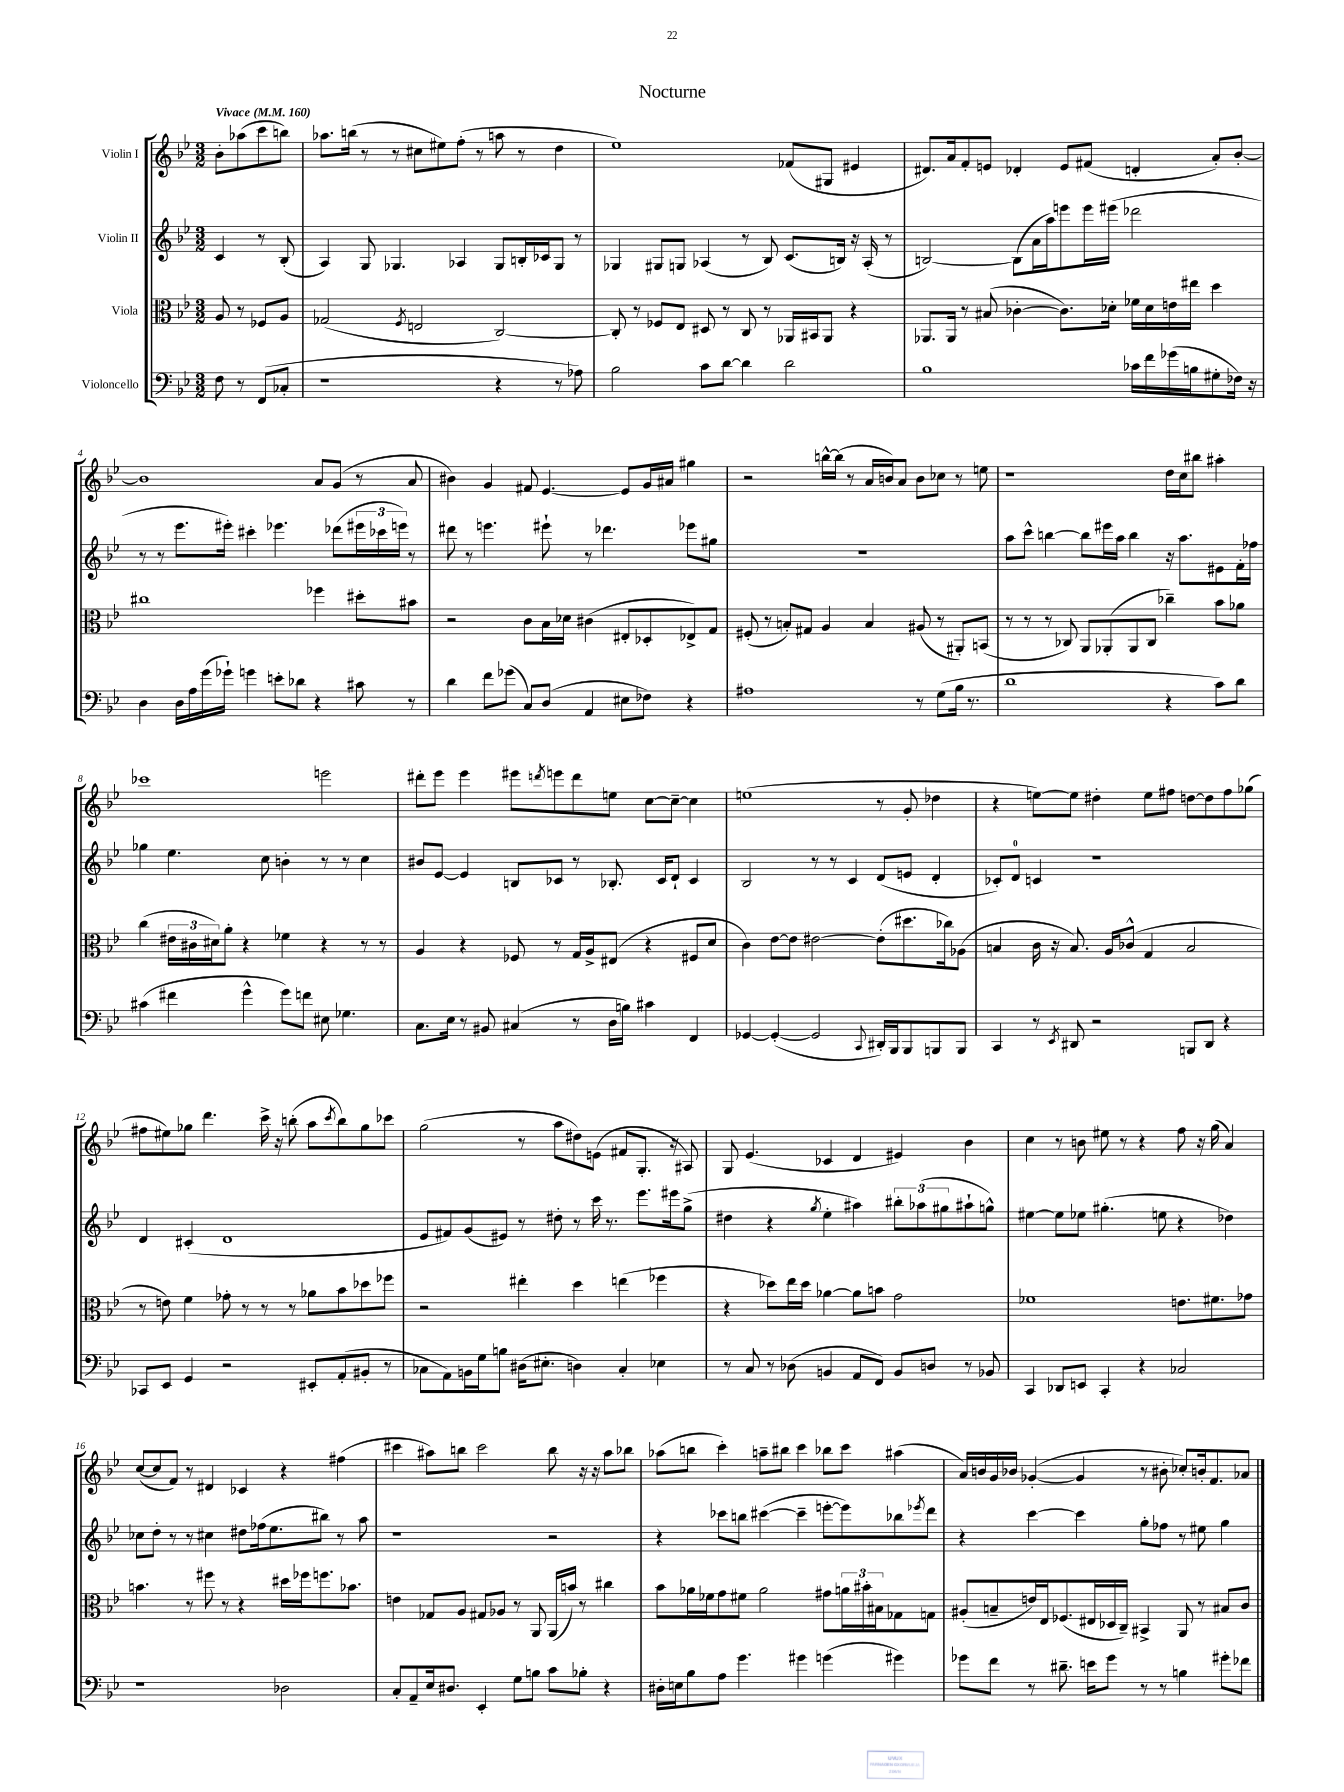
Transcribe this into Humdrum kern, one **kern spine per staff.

**kern	**kern	**kern	**kern
*part4	*part3	*part2	*part1
*staff4	*staff3	*staff2	*staff1
*I"Violoncello	*I"Viola	*I"Violin II	*I"Violin I
*clefF4	*clefC3	*clefG2	*clefG2
*k[b-e-]	*k[b-e-]	*k[b-e-]	*k[b-e-]
*M3/2	*M3/2	*M3/2	*M3/2
*MM160	*MM160	*MM160	*MM160
=	=	=	=
!	!	!	!LO:TX:a:B:t=Vivace
8F\	8A/	4c/	8b-'\L
8r	8r	.	(8aa-X\
(8FF/L	8F-X/L	8r	8ccc\
8C-X'/J	8A/J	(8B-'/	8bbn\J)
=1	=1	=1	=1
1r	(2G-X/	4A/)	8.aa-X\L
.	.	.	(16bbn\Jk
.	.	8G/	8r
.	.	4.G-X/	8r
.	8qF/	.	.
.	2En/	.	8cc#X\L
.	.	.	8ee#X\)
.	.	4A-X/	(8ff'\J
.	.	.	8r
4r	[2C/)	8G-/L	8aan\
.	.	16Bn'/L	8r
.	.	16c-X/J	.
8r	.	8G-/J	4dd\
8A-X\)	.	8r	.
=2	=2	=2	=2
2B-\	8C'/]	4G-X/	1ee-)
.	8r	.	.
.	8F-X/L	8G#X/L	.
.	8E-/J	8Gn/J	.
8c\L	8D#X/	(4A-X/	.
[8d\J	8r	.	.
4d\]	8C/	8r	.
.	8r	8B-/)	.
2d\	16AA-X/LL	(8.c/L	(8f-X/L
.	16BB#X/J	.	.
.	8AA-/J	.	8G#X/J
.	.	16Bn/Jk)	.
.	4r	16r	4e#X/
.	.	(16A-'/	.
.	.	8r	.
=3	=3	=3	=3
1B-	8.AA-X/L	[2Bn/)	8.d#X/L)
.	16AA-/Jk	.	16a/k
.	8r	.	8f'/
.	(8B#X/	.	8en/J
.	[4c-X'\	(8B\L]	4d-X'/
.	.	16a\L	.
.	.	16aa\J)	.
.	8.c-\L])	8eeen\	8e/L
.	.	16eee\L	(8f#X/J
.	16d-X'\Jk	(16eee#X\JJ	.
16c-X\LL	16f-X\LL	2ddd-X\	4dn'/
16f\	16d-\	.	.
(16g-X\	16en\	.	.
16Bn\J	16ee#X\JJ	.	.
8G#X'\	4dd\	.	8a'/L)
16F-X\Jk)	.	.	[8b-'/J
16r	.	.	.
!!LO:LB:g=z
=4	=4	=4	=4
4D\	1cc#X	8r	1b-]
.	.	8r	.
16D\LL	.	8.eee-\L	.
16A\	.	.	.
(16g\	.	.	.
16g-X`\JJ)	.	16eee#X'\Jk)	.
4gn\	.	4ccc#X'\	.
8en'\L	.	4.eee-X\	.
8d-X\J	.	.	.
4r	4ff-X\	.	8a/L
.	.	(8ddd-X\L	(8g/J
8c#X\	8dd#X'\L	24eee#X\L	8r
.	.	24ccc-X\	.
.	.	24eeen\JJ)	.
8r	8b#X\J	8r	8a/
=5	=5	=5	=5
4d\	2r	8ddd#X\	4b#X\)
.	.	8r	.
8f\L	.	4.eeen\	4g/
(8g-X\J	.	.	.
8C/L)	8c\L	.	8f#X/
(8D/J	16B-\L	8eee#X`\	[4.e-/
.	16d-X\JJ	.	.
4AA/	(4c#X\	8r	.
.	.	4.ddd-X\	.
8E#X\L	8E#X'/L	.	8e-/L]
8F-X\J)	8D-X'/	.	16g/L
.	.	.	16a#X/JJ
4r	8E-X^/)	8eee-X\L	4gg#X\
.	8G/J	8gg#X\J	.
=6	=6	=6	=6
1A#X	(8F#X'/	1.r	2r
.	8r	.	.
.	8Bn'/L)	.	.
.	8G#X/J	.	.
.	4A/	.	[16bbn^^\LL
.	.	.	(16bb\JJ]
.	.	.	8r
.	4B/	.	16a/LL
.	.	.	16bn/J)
.	.	.	8a/J
8r	(8A#X/	.	8b\L
(8G\L	8r	.	8cc-X\J
16B-\Jk	8AA#X'/L)	.	8r
8.r	.	.	.
.	(8BBn/J	.	8een\
=7	=7	=7	=7
1d	8r	8aa\L	1r
.	8r	8ccc^^\J	.
.	8r	[4bbn\	.
.	8C-X/)	.	.
.	8AA/L	8bb\L]	.
.	(8AA-X'/	16eee#X\L	.
.	.	16aa\JJ	.
.	8AA-/	4bb\	.
.	8C-/J	.	.
4r	4cc-X~\)	16r	16dd\LL
.	.	8.aa\L	16cc\J
.	.	.	8bb#X\J
8c\L)	8b-\L	8e#X\	4aa#X'\
8d\J	8a-X\J	16f'\L	.
.	.	16ff-X\JJ	.
!!LO:LB:g=z
=8	=8	=8	=8
(4c#X\	(4cc\	4gg-X\	1ccc-X
4f#X\	24e#X\LL	4.ee-\	.
.	24c#X\	.	.
.	24d#X\J)	.	.
.	8a'\J	.	.
4g^^\	4r	.	.
.	.	8cc\	.
8g\L)	4f-X\	4bn'\	.
8fn\J	.	.	.
8E#X\	4r	8r	2eeen\
4.G-X\	.	8r	.
.	8r	4cc\	.
.	8r	.	.
=9	=9	=9	=9
8.C\L	4A/	8b#X/L	8ddd#X'\L
.	.	[8e-/J	8eee-\J
16E-\Jk	.	.	.
8r	4r	4e-/]	4eee-\
8BB#X/	.	.	.
(4C#X/	8F-X/	8Bn/L	8eee#X\L
.	.	.	8qdddn/
.	8r	8c-X/J	8eeen\
8r	16G/LL	8r	8ddd\
.	16A^/J	.	.
16D\LL	(8E#X/J	8.B-X'/	8een\J
16Bn\JJ)	.	.	.
4c#X\	4r	.	[8cc\L
.	.	16c-/KL	.
.	.	8d`/J	8cc~\J_
4FF/	8F#X/L	4c-/	4cc\]
.	8d/J	.	.
=10	=10	=10	=10
[4GG-X/	4c\)	2B-/	(1een
(4GG-'/_	[8e-\L	.	.
.	8e-\J]	.	.
2GG-/]	[2e#X\	8r	.
.	.	8r	.
.	.	4c/	.
8qqCC/	.	.	.
16DD#X'/LL)	(8e#'\L]	(8d/L	8r
16BBB-/J	.	.	.
8BBB-/	8.dd#X\	8en/J	8g'/
8BBBn/	.	4d'/	4dd-X\
.	16cc-X\k)	.	.
8BBB/J	(8A-X\J	.	.
=11	=11	=11	=11
4CC/	4Bn/	8c-X'/L)	4r
.	.	8d/J	.
8r	16c\	4cn/	[8een\L)
.	16r	.	.
8qEE-/	.	.	.
8DD#X/	8.B/)	.	8ee\J]
2r	.	1r	4dd#X'\
.	16A/KL	.	.
.	(8c-X^^/J	.	.
.	4G/	.	8ee\L
.	.	.	8ff#X\J
8BBBn/L	2B/	.	[8ddn\L
8DD#/J	.	.	8dd\]
4r	.	.	8ff#\
.	.	.	(8gg-X\J
!!LO:LB:g=z
=12	=12	=12	=12
8CC-X/L	8r	4d/	8ff#X\L
8EE-/J	8en\)	.	8ee#X\)
4GG/	4f\	(4c#X'/	8gg-X\J
.	.	.	4.ddd\
2r	8g-X'\	1d	.
.	8r	.	.
.	8r	.	16ccc^\
.	.	.	16r
.	8r	.	(8bbn'\
8EE#X'/L	8a-X\L	.	8aa\L
.	.	.	8qccc/
(8AA'/	8b-\	.	8bb\)
8BB#X'/J	8dd-X\	.	8gg-\
8r	8ff-X\J	.	8ccc-X\J
=13	=13	=13	=13
8C-X\L	2r	8e-/L	(2gg\
8AA\)	.	8f#X/)	.
16BBn\L	.	(8g/	.
16G\J	.	.	.
8Bn\J	.	8e#X/J)	.
(16D#X\KL	4ee#X'\	8r	8r
8.E#X'\J	.	.	.
.	.	8dd#X'\	8aa\L
4Dn\)	4dd\	8r	8dd#X\)
.	.	16ccc\	(8en\J
.	.	8.r	.
4C-'/	(4een\	.	8f#X/L
.	.	8.eee-\L	8.G'/J
4E-X\	4ff-X\	.	.
.	.	16eee#X\k	16r
.	.	(8gg^\J	8A#X/)
=14	=14	=14	=14
8r	4r	4dd#X\	8G/
8C/	.	.	(4.e-/
8r	8dd-X\L)	4r	.
(8D-X\	16ee-\L	.	.
.	16dd-\JJ	.	.
.	.	8qgg/	.
4BBn/	[4a-X\	4ee-'\	4c-X/
8AA/L	8a-\L]	4aa#X\)	4d/
8FF/J)	8bn\J	.	.
8BB/L	2g\	12bb#X'\L	4e#X/)
.	.	(12aa-X\	.
8Dn/J	.	.	.
.	.	12gg#X\	.
8r	.	8aa#X`\	4b-\
8BB-X/	.	8ggn^^\J)	.
=15	=15	=15	=15
4CC/	1f-X	[4ee#X\	4cc\
8DD-X/L	.	8ee#\L]	8r
8EEn/J	.	8ee-X\J	8bn\
4CC'/	.	(4.gg#X'\	8ee#X\
.	.	.	8r
4r	.	.	4r
.	.	8een\	.
2C-X/	8.en\L	4r	8ff\
.	.	.	16r
.	8.f#X\	.	(16gg\
.	.	4dd-X\)	4a/)
.	8g-X\J	.	.
!!LO:LB:g=z
=16	=16	=16	=16
1r	4.bn\	8cc-X\L	([8cc/L
.	.	8dd'\J	8cc/]
.	.	8r	8f/J)
.	8r	8r	8r
.	8ff#X\	4cc#X\	4d#X/
.	8r	.	.
.	4r	8dd#X\L	4c-X/
.	.	(16ff-X\k	.
.	.	8.ee-\	.
2D-X\	16dd#X\LL	.	4r
.	16ff-X\J	.	.
.	8.ffn\	8bb#X\J)	.
.	.	8r	(4ff#X\
.	8.b-X\J	.	.
.	.	8aa\	.
=17	=17	=17	=17
8C'/L	4en\	1r	4ccc#X\
8AA~/	.	.	.
16E-/k	8G-X/L	.	8aa#X\L)
8.D#X/J	.	.	.
.	8A/J	.	8bbn\J
4EE-'/	8G#X/L	.	2ccc#\
.	8A-X/J	.	.
8G\L	8r	.	.
8Bn\J	8AA/	.	.
8c\L	(16AA/LL	2r	8bb\
.	16bn/JJ)	.	.
8B-X'\J	8r	.	16r
.	.	.	16r
4r	4cc#X\	.	8aa#\L
.	.	.	8bb-X\J
=18	=18	=18	=18
16D#X'\LL	8b-\L	4r	(8aa-X\L
16En\J	.	.	.
8B-\	16a-X\L	.	8bbn\J
.	16f-X\J	.	.
8A\J	8g\	8ccc-X\L	4ccc'\)
4.g\	8f#X\J	8bbn\J	.
.	2a-\	([4ccc#X\	8aan~\L
.	.	.	8bb#X\J
4g#X\	.	4ccc#~\]	4ccc\
(4gn\	8g#X\L	[8eeen'\L	8bb-X\L
.	24an\L	8eee\])	8ccc\J
.	24b#X'\	.	.
.	24B#X\J	.	.
4g#X\)	8G-X\	8bb-X\	(4aa#X\
.	.	8qeee-X/	.
.	8Gn\J	8ddd\J	.
=19	=19	=19	=19
8g-X\L	(8A#X'/L	4r	16a/LL)
.	.	.	16bn/
8f\J	8Bn~/	.	16g/
.	.	.	16b-X/JJ
8r	16en/L)	[4ccc\	([4g-X'/
.	16E-/J	.	.
8.d#X~\	(8.F-X/	.	.
.	.	4ccc\]	4g-/]
16en\KL	16E#X/L	.	.
8g-\J	16D-X/	.	.
.	16C~/JJ)	.	.
8r	4BB#X^/	8gg'\L	8r
8r	.	8ff-X\J	8b#X'\
4Bn\	8AA/	8r	8cc-X'/L)
.	8r	8ee#X\	16bn'/k
.	.	.	8.f/
8g#X'\L	8B#X/L	4gg\	.
8f-X\J	8c/J	.	8a-X/J
==	==	==	==
*-	*-	*-	*-
